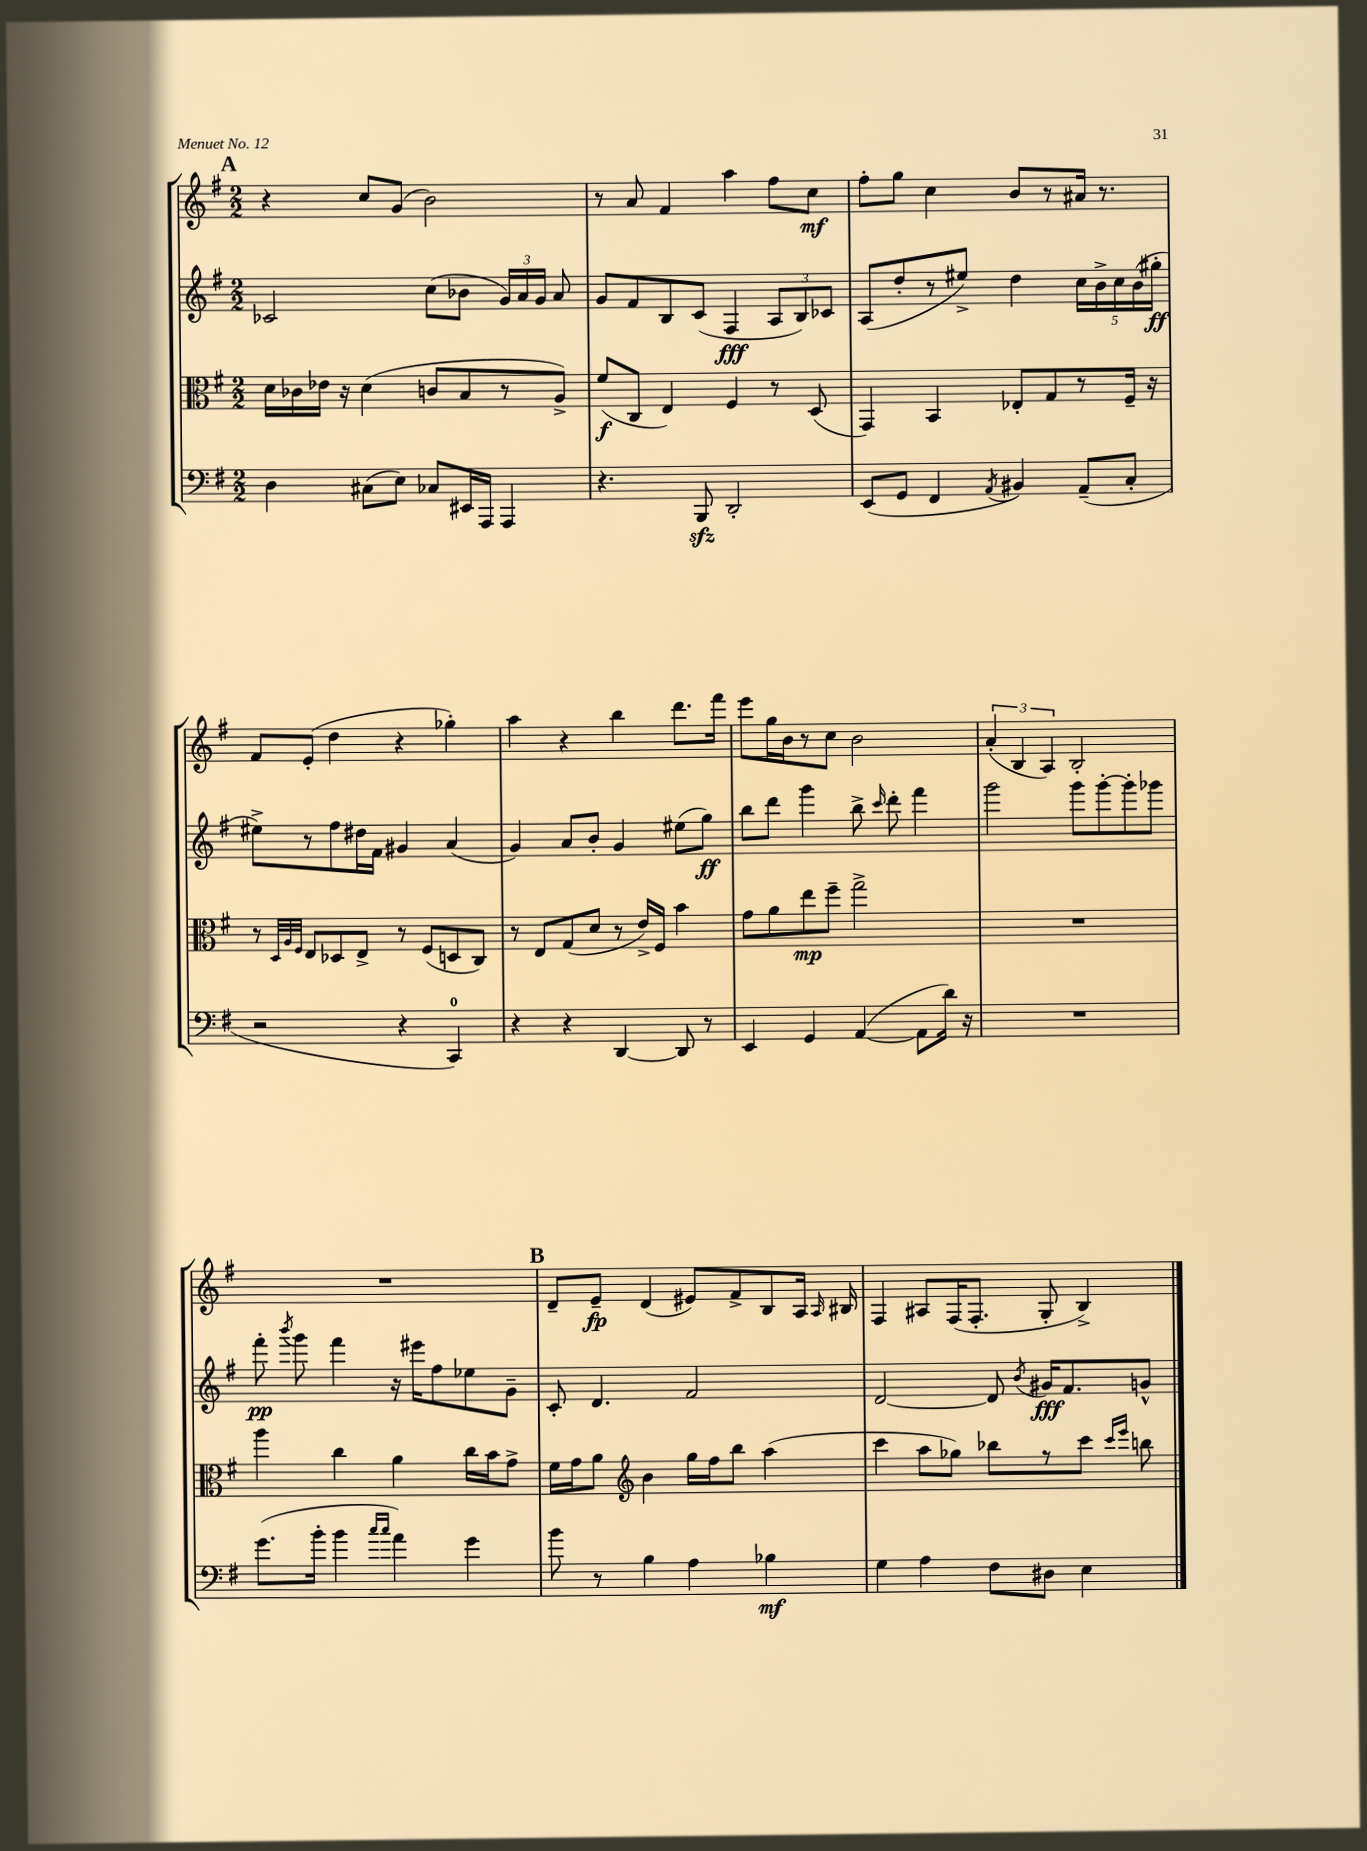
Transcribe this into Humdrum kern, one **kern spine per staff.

**kern	**kern	**kern	**kern
*staff4	*staff3	*staff2	*staff1
*clefF4	*clefC3	*clefG2	*clefG2
*k[f#]	*k[f#]	*k[f#]	*k[f#]
*M2/2	*M2/2	*M2/2	*M2/2
4D	16d	2c-	4r
.	16c-	.	.
.	16e-	.	.
.	16r	.	.
(8C#	(4d	.	8cc
8E)	.	.	(8g
8C-	8c	(8cc	2b)
16EE#	8B	8b-	.
16AAA	.	.	.
4AAA	8r	24g)	.
.	.	24a	.
.	.	24g	.
.	8A^)	8a	.
=	=	=	=
4.r	(8f#	8g	8r
.	8C	8f#	8a
.	4E)	8B	4f#
8BBB	.	(8c	.
2DD'	4F#	4F#	4aa
.	8r	12A	8ff#
.	.	12B)	.
.	(8D	.	8cc
.	.	12c-	.
=	=	=	=
(8EE	4GG)	(8A	8ff#'
8GG	.	8dd'	8gg
4FF#	4BB	8r	4cc
.	.	8ee#^)	.
8qAA	.	.	.
4BB#)	8E-'	4dd	8b
.	8G	.	8r
(8AA~	8r	20cc	16a#
.	.	20b^	.
.	.	.	8.r
.	.	20cc	.
8C'	16F#~	.	.
.	.	(20b	.
.	16r	.	.
.	.	20gg#'	.
=	=	=	=
2r	8r	8ee#^)	8f#
.	32qqD	.	.
.	32qqA	.	.
.	32qqF#	.	.
.	8E	8r	(8e'
.	8D-	8ff#	4dd
.	8E^	16dd#	.
.	.	16f#	.
4r	8r	4g#	4r
.	(8F#	.	.
4CC)	8D	(4a	4gg-')
.	8C)	.	.
=	=	=	=
4r	8r	4g)	4aa
.	8E	.	.
4r	(8G	8a	4r
.	8d	8b'	.
[4DD	8r	4g	4bb
.	16e^)	.	.
.	16F#	.	.
8DD]	4b	(8ee#	8.ddd
8r	.	8gg)	.
.	.	.	16fff#
=	=	=	=
4EE	8g	8bb	8eee
.	8a	8ddd	16gg
.	.	.	16b
4GG	8ee	4ggg	8r
.	8ff#~	.	8cc
([4AA	2gg^	8bb^	2b
.	.	16qqccc	.
.	.	8ddd'	.
8AA]	.	4fff#	.
16d)	.	.	.
16r	.	.	.
=	=	=	=
1r	1r	2ggg	(6a'
.	.	.	6B
.	.	.	6A)
.	.	8ggg	2B'
.	.	[8ggg'	.
.	.	8ggg']	.
.	.	8ggg-	.
=	=	=	=
(8.g	4aa	8fff#'	1r
.	.	8qbbb	.
.	.	8ggg	.
16b'	.	.	.
4b	4cc	4fff#	.
16qqcc	.	.	.
16qqcc	.	.	.
4a)	4a	16r	.
.	.	16eee#	.
.	.	8ff#	.
4g	16cc	8ee-	.
.	16b	.	.
.	8g^	8g~	.
=	=	=	=
8b	16f#	8c'	8d~
.	16g	.	.
8r	8a	4.d	8e~
*	*clefG2	*	*
4B	4b	.	(4d
4A	16gg	2f#	8e#)
.	16ff#	.	.
.	8bb	.	8f#^
4B-	(4aa	.	8B
.	.	.	16A
.	.	.	16qqA
.	.	.	16B#
=	=	=	=
4G	4ccc	[2d	4F#
4A	8aa	.	8A#
.	8gg-)	.	(16F#
.	.	.	8.F#'
8F#	8bb-	8d]	.
.	.	8qb	.
8D#	8r	16g#	8G'
.	.	8.f#	.
4E	8ccc	.	4B^)
.	16qqccc	.	.
.	16qqeee	.	.
.	8bb	8g^^	.
==	==	==	==
*-	*-	*-	*-
